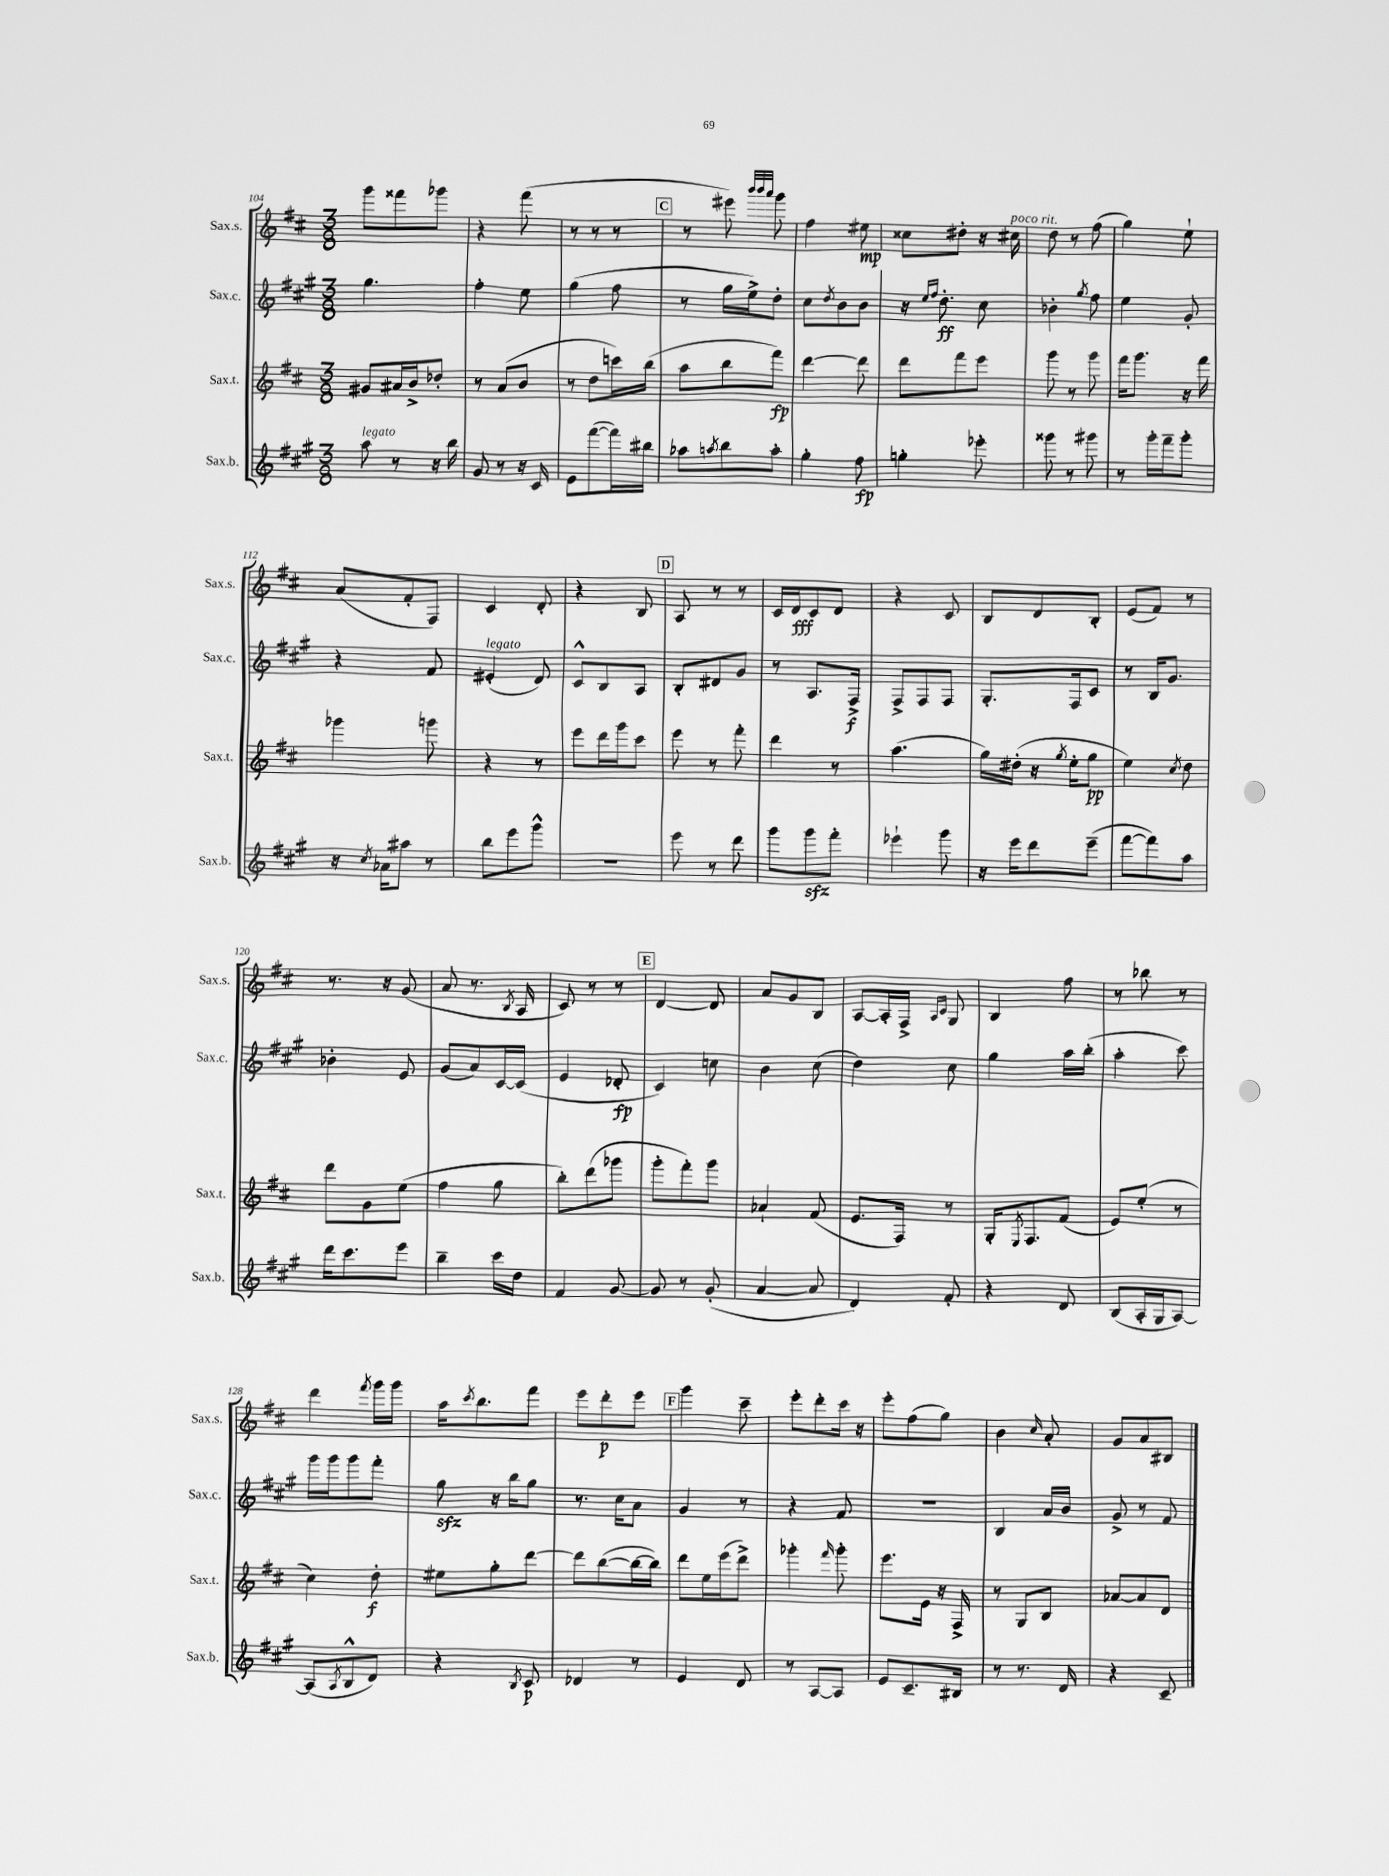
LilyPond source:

<<
\new StaffGroup <<
\new Staff = "s0" \with { instrumentName = "Sax.s." shortInstrumentName = "Sax.s." } {
    \clef treble \key d \major \numericTimeSignature \time 3/8
    g'''8 fisis'''8 ges'''8 |
    r4 fis'''8( |
    r8 r8 r8 |
    \mark \markup { \box "C" } r8 eis'''8) \grace { b'''32 b'''32 a'''32 } g'''8 |
    fis''4 eis''8\mp |
    cisis''8 dis''8-. r16 cis''16^\markup { \italic "poco rit." } |
    d''8 r8 fis''8( |
    g''4) e''8-! |
    a'8( fis'8-. fis8) |
    cis'4 d'8-. |
    r4 b8 |
    \mark \markup { \box "D" } a8 r8 r8 |
    cis'16 d'16\fff cis'8 d'8 |
    r4 cis'8 |
    b8 d'8 b8-. |
    e'8( fis'8) r8 |
    r8. r16 g'8( |
    a'8 r8. \acciaccatura { b8 } a16 |
    cis'8) r8 r8 |
    \mark \markup { \box "E" } d'4~ d'8 |
    a'8 g'8 b8 |
    a8~ a16-. fis16-> \grace { a16 cis'16 } g8 |
    b4 fis''8 |
    r8 bes''8 r8 |
    d'''4 \acciaccatura { fis'''8 } g'''16 g'''16 |
    a''16 \acciaccatura { cis'''8 } b''8. fis'''8 |
    e'''8 d'''8-.\p e'''8 |
    \mark \markup { \box "F" } g'''4 cis'''8-- |
    e'''8-. d'''8-. cis'''16 r16 |
    e'''8-. fis''8( g''8) |
    b'4 \grace { cis''16 } a'8-. |
    g'8 a'8 bis8 \bar "|." |
}
\new Staff = "s1" \with { instrumentName = "Sax.c." shortInstrumentName = "Sax.c." } {
    \clef treble \key a \major \numericTimeSignature \time 3/8
    gis''4. |
    fis''4-. e''8 |
    gis''4( fis''8 |
    \mark \markup { \box "C" } r8 gis''16 e''16->) d''8-. |
    cis''8 \acciaccatura { d''8 } b'8 b'8 |
    r16 \grace { e''16 fis''16 } d''8.-.\ff cis''8 |
    bes'4-. \acciaccatura { gis''8 } fis''8 |
    e''4 gis'8-. |
    r4 fis'8 |
    eis'4-.^\markup { \italic "legato" }( d'8) |
    cis'8-^ b8 a8 |
    \mark \markup { \box "D" } b8-. dis'8 gis'8 |
    r8 a8. fis16->\f |
    fis8-> fis8 fis8 |
    gis8.-. fis16 cis'8 |
    r8 b16 gis'8. |
    bes'4-. e'8 |
    gis'8( a'8) cis'16~ cis'16( |
    e'4 des'8-.\fp |
    \mark \markup { \box "E" } cis'4) c''8 |
    b'4 cis''8( |
    d''4) cis''8 |
    gis''4 a''16 b''16-.( |
    a''4-. cis'''8) |
    gis'''16 gis'''16 gis'''8 fis'''8-. |
    gis''8\sfz r16 b''16 gis''8 |
    r8. cis''16 a'8 |
    \mark \markup { \box "F" } gis'4 r8 |
    r4 fis'8 |
    R4. |
    b4 a'16 b'16 |
    gis'8-> r8 fis'8 \bar "|." |
}
\new Staff = "s2" \with { instrumentName = "Sax.t." shortInstrumentName = "Sax.t." } {
    \clef treble \key d \major \numericTimeSignature \time 3/8
    gis'8 ais'16 b'16-> des''8-. |
    r8 a'8( b'8 |
    r8 d''8 c'''16) b''16( |
    \mark \markup { \box "C" } a''8 b''8 fis'''8\fp) |
    d'''4~ d'''8 |
    d'''8 fis'''8 e'''8 |
    g'''8 r8 g'''8 |
    fis'''16 g'''8. r16 fis'''16 |
    ges'''4 g'''8 |
    r4 r8 |
    e'''8 d'''16 g'''16 cis'''8 |
    \mark \markup { \box "D" } e'''8 r8 fis'''8-. |
    d'''4 r8 |
    a''4.( |
    g''16) dis''16-.( r16 \acciaccatura { g''8 } e''16-. g''8\pp |
    e''4) \acciaccatura { cis''8 } d''8 |
    d'''8 g'8 e''8( |
    fis''4 g''8 |
    b''8-.) d'''8( ges'''8 |
    \mark \markup { \box "E" } g'''8-. fis'''8-.) g'''8 |
    aes'4-! fis'8( |
    e'8. fis16) r8 |
    g16-. \acciaccatura { e8 } fis8. fis'8( |
    e'8) e''8-.( r8 |
    cis''4) d''8-.\f |
    eis''8 g''8-. d'''8~ |
    d'''8 b''8~( b''16~ b''16) |
    \mark \markup { \box "F" } d'''8 e''16 e'''16( d'''8->) |
    ges'''4-. \grace { fis'''16 } ges'''8-. |
    e'''8. e'16 r16 fis16-> |
    r8 g8 b8 |
    aes'8~ aes'8 d'8 \bar "|." |
}
\new Staff = "s3" \with { instrumentName = "Sax.b." shortInstrumentName = "Sax.b." } {
    \clef treble \key a \major \numericTimeSignature \time 3/8
    a''8^\markup { \italic "legato" } r8 r16 b''16 |
    gis'8 r8 r16 cis'16 |
    e'8 fis'''8~( fis'''16) bis''16 |
    \mark \markup { \box "C" } aes''8 \acciaccatura { a''8 } b''8 a''8-. |
    gis''4-. fis''8\fp |
    g''4-. ees'''8-. |
    gisis'''8 r8 gis'''8 |
    r8 gis'''16-. fis'''16-- gis'''8-. |
    r16 \acciaccatura { cis''8 } aes'16 ais''8 r8 |
    b''8 e'''8 gis'''8-^ |
    R4. |
    \mark \markup { \box "D" } e'''8 r8 d'''8 |
    gis'''8 gis'''8\sfz fis'''8-. |
    ees'''4-! gis'''8 |
    r16 e'''16 d'''8 e'''8--( |
    fis'''8~ fis'''8) a''8 |
    d'''16 cis'''8. e'''8 |
    b''4-- cis'''16 d''16 |
    fis'4 gis'8~ |
    \mark \markup { \box "E" } gis'8 r8 gis'8-.( |
    a'4~ a'8 |
    d'4) fis'8-. |
    r4 d'8 |
    b8( a16-. gis16 a8~) |
    a8( \acciaccatura { a8 } b8-^ d'8) |
    r4 \acciaccatura { b8 } cis'8\p |
    des'4 r8 |
    \mark \markup { \box "F" } e'4 d'8 |
    r8 a8~ a8 |
    e'8 cis'8.-- bis16 |
    r8 r8. d'16 |
    r4 cis'8-- \bar "|." |
}
>>
>>
\layout { \context { \Score currentBarNumber = #104 } }
